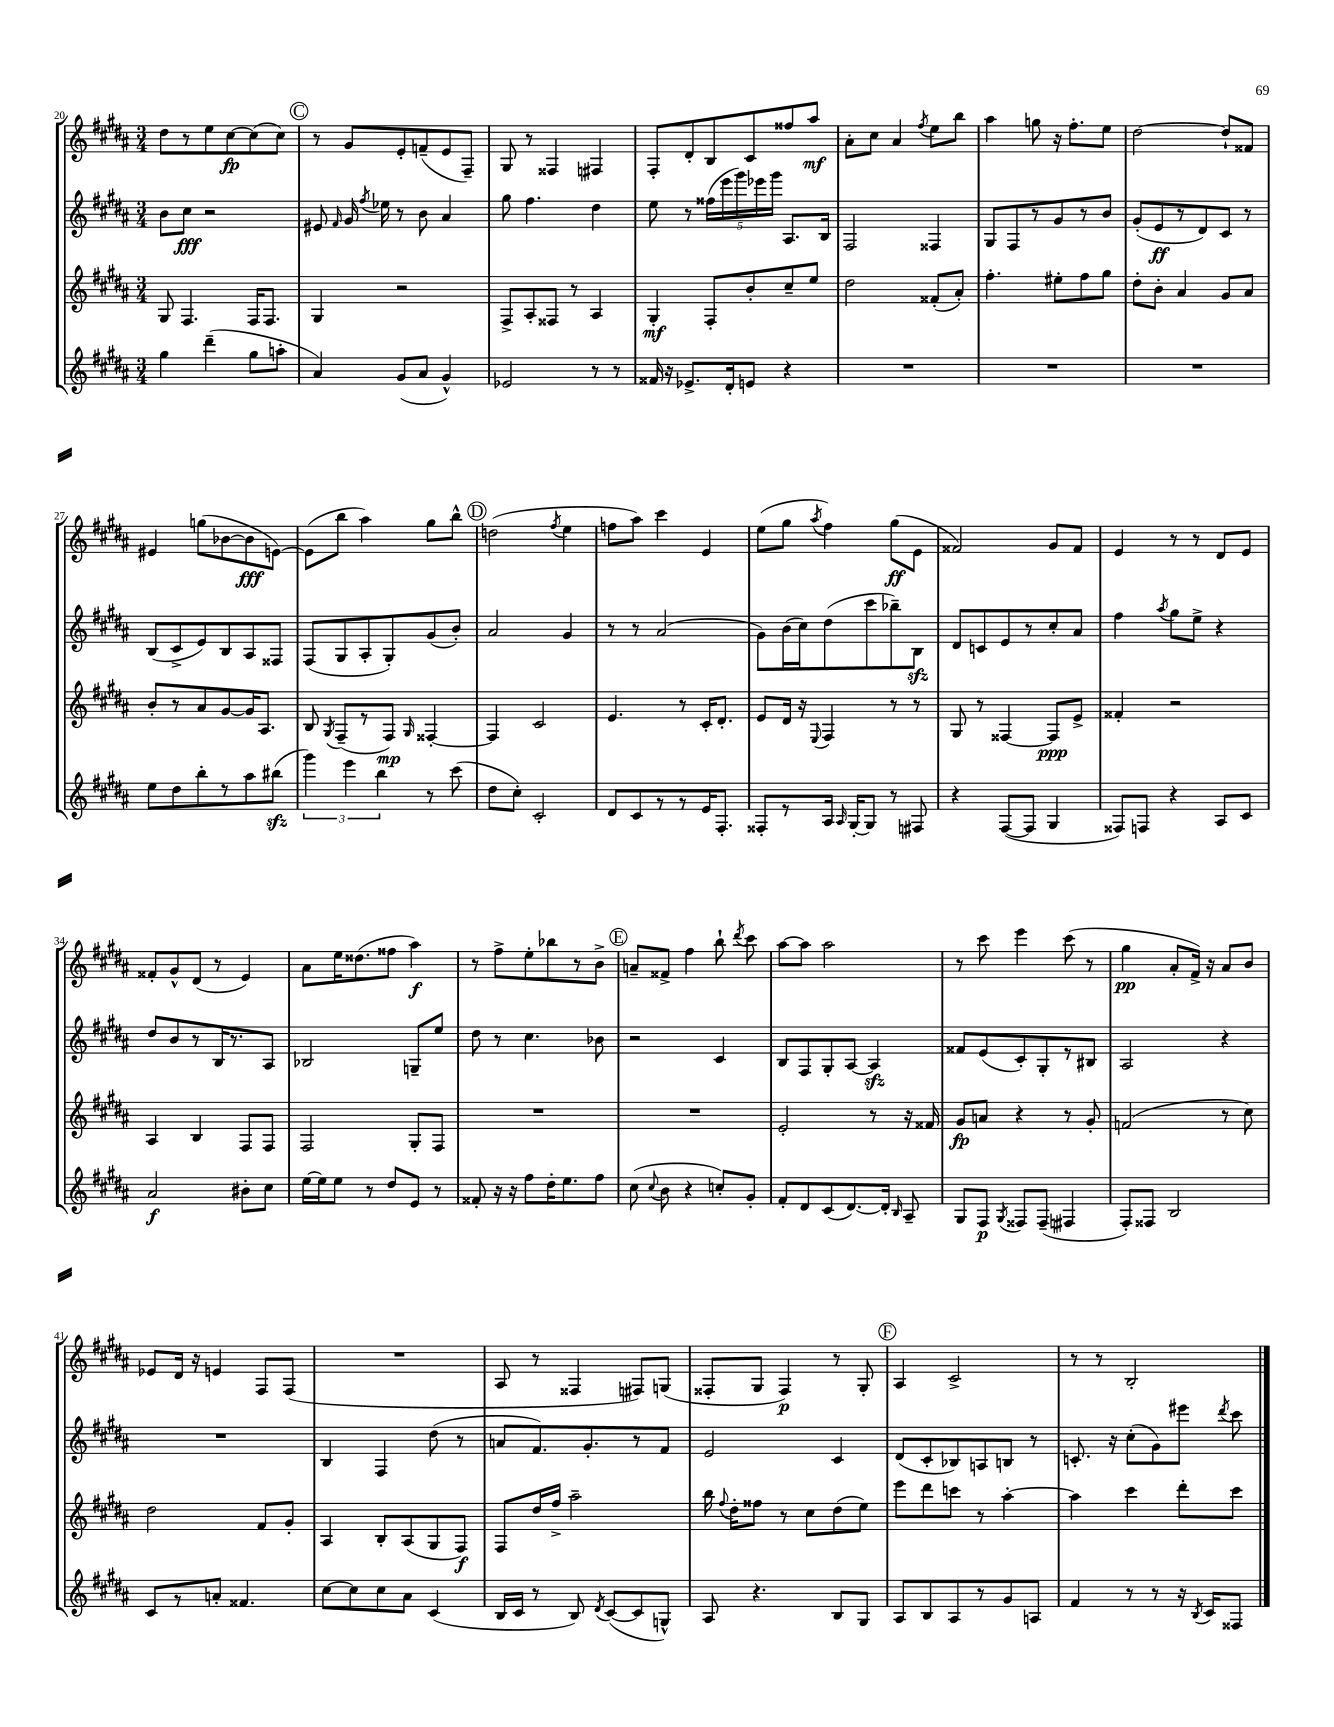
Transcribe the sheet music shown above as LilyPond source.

<<
\new StaffGroup <<
\new Staff = "s0" {
    \clef treble \key b \major \numericTimeSignature \time 3/4
    \autoBeamOff dis''8[ r8 e''8 cis''8~\fp cis''8( cis''8]) |
    \mark \markup { \circle "C" } r8 gis'8[ e'8-. f'8--( e'8 fis8]--) |
    gis8 r8 fisis4 fis4 |
    fis8[-. dis'8-. b8 cis'8 fisis''8 ais''8]\mf |
    ais'8[-. cis''8] ais'4 \acciaccatura { fis''8 } e''8[ b''8] |
    ais''4 g''8 r16 fis''8.[-. e''8] |
    dis''2~ dis''8[-! fisis'8] |
    eis'4 g''8[( bes'8~ bes'8\fff e'8]~) |
    e'8[( b''8] ais''4) gis''8[ b''8]-^ |
    \mark \markup { \circle "D" } d''2( \acciaccatura { fis''8 } e''4 |
    f''8[ ais''8]) cis'''4 e'4 |
    e''8[( gis''8] \acciaccatura { ais''8 } fis''4) gis''8[\ff( e'8] |
    fisis'2) gis'8[ fisis'8] |
    e'4 r8 r8 dis'8[ e'8] |
    fisis'8[-. gis'8-^ dis'8]( r8 e'4) |
    ais'8[ e''16 disis''8.( fisis''8] ais''4\f) |
    r8 fis''8[-> e''8-. bes''8 r8 b'8]-> |
    \mark \markup { \circle "E" } a'8[-- fisis'8]-> fis''4 b''8-! \acciaccatura { dis'''8 } cis'''8 |
    ais''8[~ ais''8] ais''2 |
    r8 cis'''8 e'''4 cis'''8( r8 |
    gis''4\pp ais'8[-. fis'16]->) r16 ais'8[ b'8] |
    ees'8[ dis'16] r16 e'4 fis8[ fis8]( |
    R2. |
    ais8 r8 fisis4 fis8[) g8]( |
    fisis8[-. gis8] fisis4\p) r8 gis8-. |
    \mark \markup { \circle "F" } ais4 cis'2-> |
    r8 r8 b2-. \bar "|." |
}
\new Staff = "s1" {
    \clef treble \key b \major \numericTimeSignature \time 3/4
    \autoBeamOff b'8[ cis''8]\fff r2 |
    \mark \markup { \circle "C" } eis'8 \grace { fis'16 } gis'16 \acciaccatura { fis''8 } ees''16 r8 b'8 ais'4 |
    gis''8 fis''4. dis''4 |
    e''8 r8 \tuplet 5/4 { fisis''16[( e'''16 gis'''16) ees'''16 gis'''16] } ais8.[ b16] |
    fis2 fisis4 |
    gis8[ fis8 r8 gis'8 r8 b'8] |
    gis'8[-.( e'8\ff r8 dis'8) cis'8] r8 |
    b8[( cis'8-> e'8) b8 ais8 fisis8] |
    fis8[( gis8 ais8-. gis8-.) gis'8( b'8]-.) |
    \mark \markup { \circle "D" } ais'2 gis'4 |
    r8 r8 ais'2( |
    gis'8[) b'16( cis''16) dis''8( cis'''8 bes''8--) b8]\sfz |
    dis'8[ c'8 e'8 r8 cis''8-. ais'8] |
    fis''4 \acciaccatura { ais''8 } gis''8[ e''8]-> r4 |
    dis''8[ b'8 r8 b16 r8. ais8] |
    bes2 g8[-- e''8] |
    dis''8 r8 cis''4. bes'8 |
    \mark \markup { \circle "E" } r2 cis'4 |
    b8[ fis8 gis8-. ais8]~ ais4\sfz |
    fisis'8[ e'8( cis'8-.) gis8-. r8 bis8] |
    ais2 r4 |
    R2. |
    b4 fis4 dis''8( r8 |
    a'8[ fis'8.) gis'8.-. r8 fis'8] |
    e'2 cis'4 |
    \mark \markup { \circle "F" } dis'8[( cis'8-. bes8) a8 b8] r8 |
    c'8.-. r16 cis''8[-.( gis'8) eis'''8] \acciaccatura { dis'''8 } cis'''8 \bar "|." |
}
\new Staff = "s2" {
    \clef treble \key b \major \numericTimeSignature \time 3/4
    \autoBeamOff gis8 fis4. fis16[ fis8.] |
    \mark \markup { \circle "C" } gis4 r2 |
    fis8[-> ais8-. fisis8] r8 ais4 |
    gis4-.\mf fis8[-. b'8-. cis''8-- e''8] |
    dis''2 fisis'8[-.( ais'8]-.) |
    fis''4.-. eis''8[-. fis''8 gis''8] |
    dis''8[-. b'8]-. ais'4 gis'8[ ais'8] |
    b'8[-. r8 ais'8 gis'8~ gis'16 ais8.] |
    b8 \acciaccatura { gis8 } fis8[--( r8 fis8]\mp) \grace { gis16 } fisis4~-. |
    \mark \markup { \circle "D" } fisis4 cis'2 |
    e'4. r8 cis'16[-. dis'8.]-. |
    e'8[ dis'16] r16 \appoggiatura { e8 } fis4 r8 r8 |
    gis8 r8 fisis4~ fisis8[\ppp e'8]-> |
    fisis'4-. r2 |
    ais4 b4 fis8[ fis8] |
    fis2 gis8[-. fis8] |
    R2. |
    \mark \markup { \circle "E" } R2. |
    e'2-. r8 r16 fisis'16 |
    gis'8[\fp a'8] r4 r8 gis'8-. |
    f'2( r8 cis''8) |
    dis''2 fis'8[ gis'8]-. |
    ais4 b8[-. ais8( gis8 fis8]\f) |
    fis8[ dis''16 fis''16]-> ais''2-- |
    b''16 \appoggiatura { fis''8 } dis''16[-. fisis''8] r8 cis''8[ dis''8( e''8]) |
    \mark \markup { \circle "F" } e'''8[ dis'''8 c'''8] r8 ais''4~-. |
    ais''4 cis'''4 dis'''8[-. cis'''8] \bar "|." |
}
\new Staff = "s3" {
    \clef treble \key b \major \numericTimeSignature \time 3/4
    \autoBeamOff gis''4 dis'''4--( gis''8[ a''8]-. |
    \mark \markup { \circle "C" } ais'4) gis'8[( ais'8] gis'4-^) |
    ees'2 r8 r8 |
    fisis'16 r16 ees'8.[-> dis'16-. e'8] r4 |
    R2. |
    R2. |
    R2. |
    e''8[ dis''8 b''8-. r8 ais''8 bis''8]\sfz( |
    \tuplet 3/2 { gis'''4) e'''4 b''4 } r8 cis'''8( |
    \mark \markup { \circle "D" } dis''8[ cis''8]-.) cis'2-. |
    dis'8[ cis'8 r8 r8 e'16 fis8.]-. |
    fisis8[-. r8 ais16] \grace { ais16 } gis16[~-. gis8] r8 fis8 |
    r4 fis8[~( fis8] gis4 |
    fisis8[) f8] r4 ais8[ cis'8] |
    ais'2\f bis'8[-. cis''8] |
    e''16[~ e''16 e''8] r8 dis''8[ e'8] r8 |
    fisis'8-. r16 r16 fis''8[ dis''16-. e''8. fis''8] |
    \mark \markup { \circle "E" } cis''8( \appoggiatura { cis''8 } b'8 r4 c''8[-.) gis'8]-. |
    fis'8[-. dis'8 cis'8( dis'8.~) dis'16]-. \grace { b16 } ais8-- |
    gis8[ fis8]\p \acciaccatura { gis8 } fisis8[ fisis8]--( fis4 |
    fis8[-.) fisis8] b2 |
    cis'8[ r8 a'8]-. fisis'4. |
    cis''8[~ cis''8 cis''8 ais'8] cis'4( |
    b16[ cis'16] r8 b8) \acciaccatura { dis'8 } cis'8[~( cis'8 g8]-^) |
    ais8 r4. b8[ gis8] |
    \mark \markup { \circle "F" } ais8[ b8 ais8 r8 gis'8 a8] |
    fis'4 r8 r8 r16 \acciaccatura { b8 } cis'16[ fisis8] \bar "|." |
}
>>
>>
\layout { \context { \Score currentBarNumber = #20 } }
